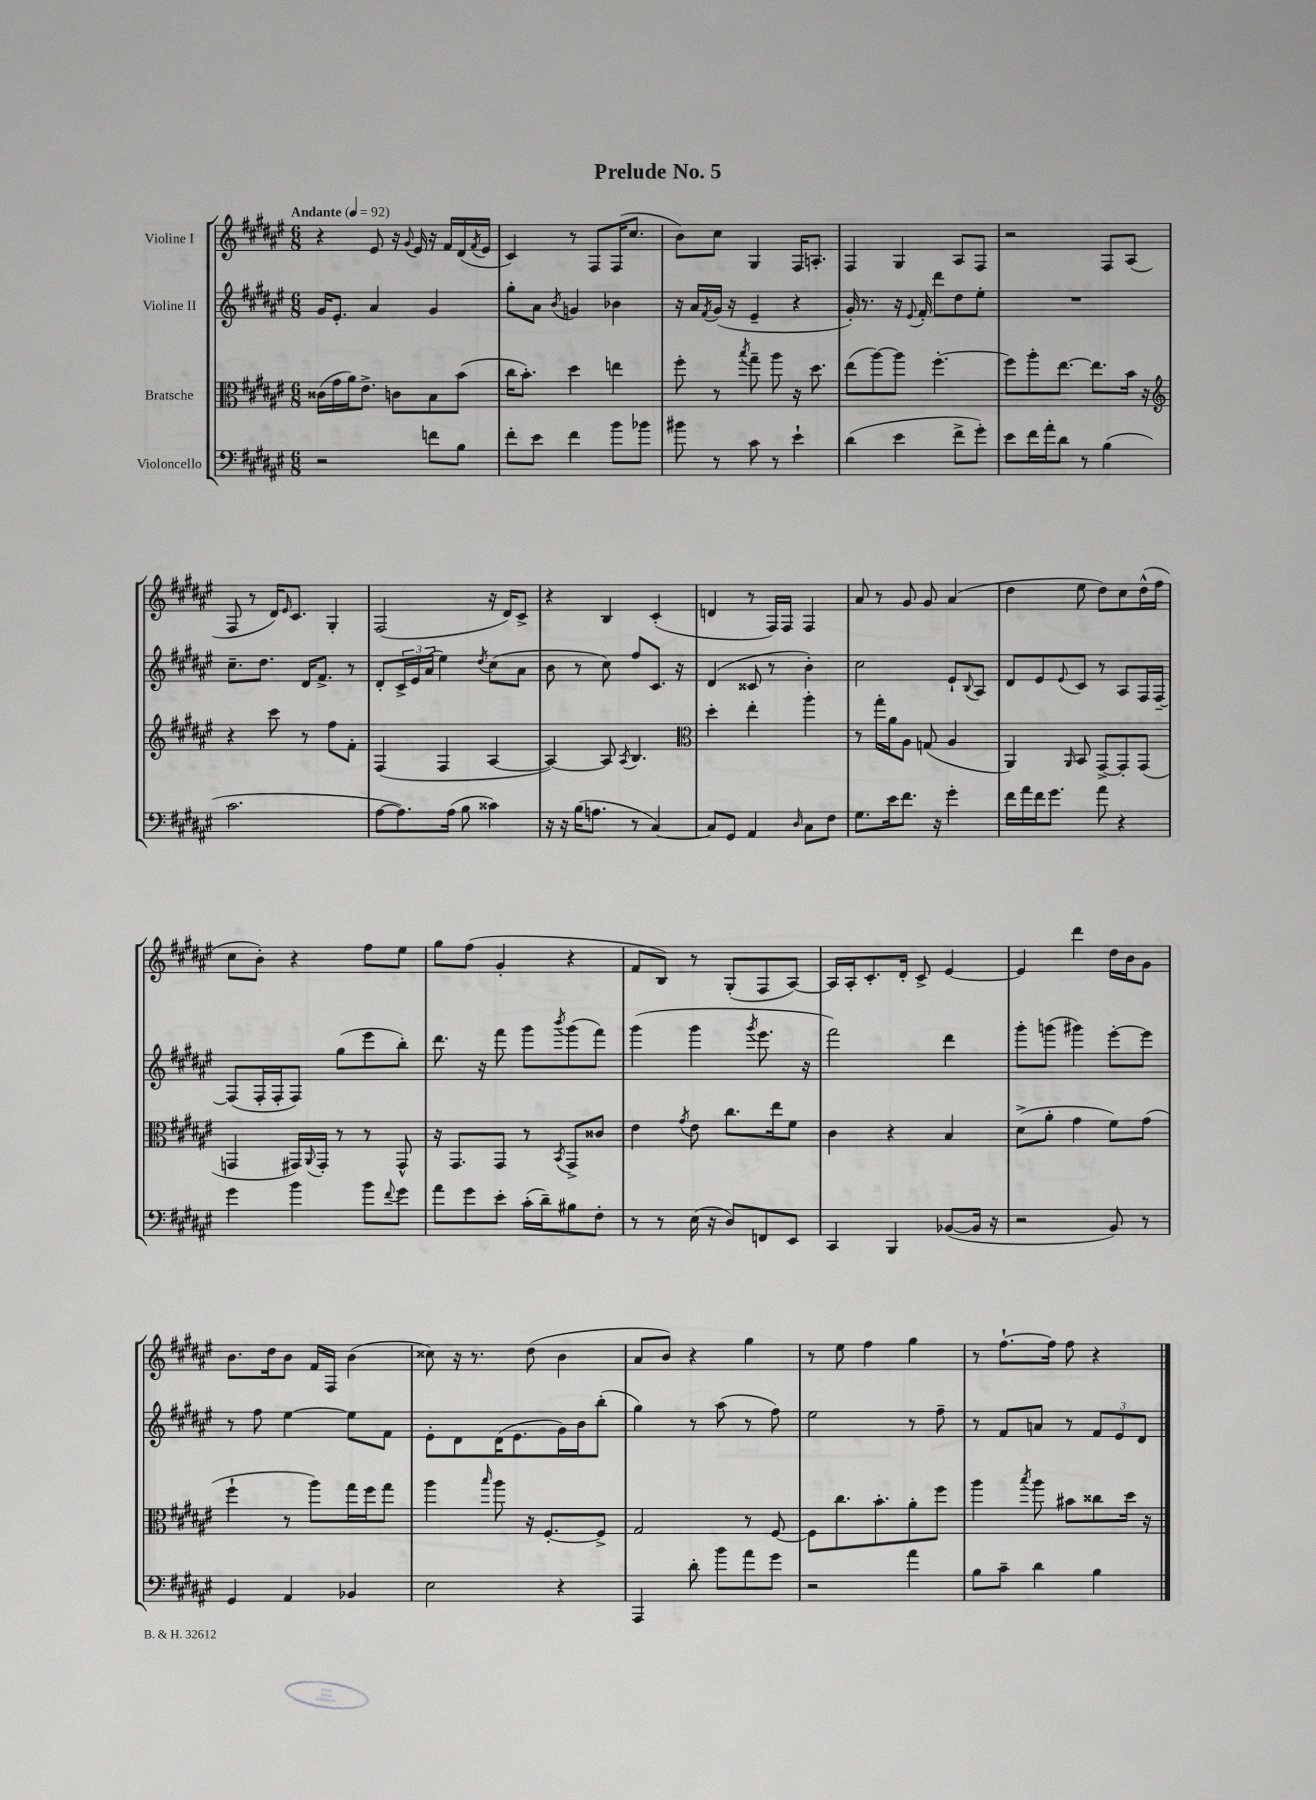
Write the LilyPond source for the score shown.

\header { title = "Prelude No. 5" }
<<
\new StaffGroup <<
\new Staff = "s0" \with { instrumentName = "Violine I" } {
    \clef treble \key fis \major \numericTimeSignature \time 6/8 \tempo "Andante" 4 = 92
    r4 eis'8 r16 \appoggiatura { gis'8 } eis'16 r16 fis'16 dis'16( \acciaccatura { fis'8 } eis'16 |
    cis'4) r8 fis8 fis16( cis''8. |
    b'8) cis''8 gis4 fis16 a8.-. |
    fis4 gis4 ais8 fis8 |
    r2 fis8 ais8( |
    fis8 r8 dis'16) \grace { eis'16 } cis'8. gis4-. |
    fis2( r16 dis'16) cis'8-> |
    r4 b4 cis'4-.( |
    d'4 r8 fis16) fis16 fis4 |
    ais'8 r8 gis'8 gis'8 ais'4( |
    dis''4 eis''8 dis''8) cis''8 dis''16-^( fis''16 |
    cis''8 b'8-.) r4 fis''8 eis''8 |
    gis''8 fis''8( gis'4-. r4 |
    fis'8 b8) r8 gis8-.( fis8 ais8~) |
    ais16 ais16-. cis'8.-. dis'16-. cis'8-> eis'4~ |
    eis'4 dis'''4 dis''16 b'16 gis'8 |
    b'8. dis''16 b'8 fis'16 fis16 b'4( |
    cisis''8) r16 r8. dis''8( b'4 |
    ais'8 b'8) r4 gis''4 |
    r8 eis''8 fis''4 gis''4 |
    r8 fis''8.~-! fis''16 fis''8 r4 \bar "|." |
}
\new Staff = "s1" \with { instrumentName = "Violine II" } {
    \clef treble \key fis \major \numericTimeSignature \time 6/8
    gis'16 eis'8.-. ais'4 gis'4 |
    gis''8-. ais'8 \acciaccatura { b'8 } g'4 bes'4 |
    r16 ais'16 \acciaccatura { fis'8 } gis'16( r16 eis'4-- r4 |
    gis'16-.) r8. r16 \appoggiatura { eis'8 } fis'16-. dis'''8 dis''8 eis''8-. |
    R2. |
    cis''8.-- dis''8. dis'16 fis'8.-> r8 |
    dis'8-. \tuplet 3/2 { cis'16-> eis'16 ais'16( } eis''4) \acciaccatura { dis''8 } cis''8( ais'8 |
    b'8 r8 cis''8) fis''8 cis'8. r16 |
    dis'4( cisis'8 r8 b'4-.) |
    cis''2 eis'8-! \appoggiatura { b8 } ais8 |
    dis'8 eis'8 \appoggiatura { eis'8 } cis'8 r8 ais8 fis16 fis16~-- |
    fis8( fis16-. fis16-. fis8) gis''8( eis'''8 b''8-.) |
    dis'''8. r16 fis'''8 gis'''8 \acciaccatura { b'''8 } gis'''8( fis'''8) |
    gis'''4( gis'''4 \acciaccatura { gis'''8 } eis'''8. r16 |
    fis'''2) dis'''4 |
    gis'''8-. g'''8( gis'''4) eis'''8~-. eis'''8 |
    r8 fis''8 eis''4~ eis''8 fis'8 |
    eis'8-. dis'8 dis'16( eis'8. gis'16) b'16 b''8-.( |
    gis''4) r8 ais''8( r8 fis''8) |
    eis''2 r8 fis''8-- |
    r8 fis'8 a'8 r8 \tuplet 3/2 { fis'8 eis'8 dis'8 } \bar "|." |
}
\new Staff = "s2" \with { instrumentName = "Bratsche" } {
    \clef alto \key fis \major \numericTimeSignature \time 6/8
    cisis'16( gis'16 ais'16) eis'8.-> c'8 b8 b'8( |
    cis''16 b'8.-.) dis''4 e''4 |
    fis''8-. r8 \acciaccatura { b''8 } gis''8-- ais''8 r16 dis''8. |
    eis''8( ais''8~) ais''8 fis''4.~-. |
    fis''8 ais''8-. eis''8.~ eis''8. b'16 r16 |
    \clef treble r4 cis'''8 r8 fis''8 fis'8-. |
    fis4( fis4 ais4~ |
    ais4~) ais8 \acciaccatura { ais8 } b4. |
    \clef alto dis''4-. eis''4-. ais''4-. |
    r8 gis''16-. ais'16 ais8 g8( ais4 |
    ais,4) \grace { ais,16 } b,8 gis,8~-> gis,8-. gis,8( |
    g,4 gis,16) \appoggiatura { ais,8 } gis,16-. r8 r8 gis,8-^ |
    r16 gis,8. gis,8 r8 \acciaccatura { b,8 } gis,8-> cisis'8 |
    eis'4 \acciaccatura { gis'8 } eis'8 cis''8. eis''16 fis'8 |
    cis'4 r4 b4 |
    dis'8->( ais'8-. gis'4 fis'8) gis'8( |
    fis''4-! r8 ais''8) gis''16 fis''16 gis''8 |
    ais''4 \grace { b''16 } ais''8 r16 fis8.~-. fis8-> |
    gis2 r8 fis8~ |
    fis8 cis''8. b'8.-. ais'8-. fis''8 |
    ais''4 \acciaccatura { b''8 } ais''8 bis'8 cisis''8 dis''16 r16 \bar "|." |
}
\new Staff = "s3" \with { instrumentName = "Violoncello" } {
    \clef bass \key fis \major \numericTimeSignature \time 6/8
    r2 f'8 b8 |
    fis'8-. eis'8 fis'4 b'8 bes'8 |
    bis'8 r8 cis'8 r8 eis'4-! |
    dis'4( eis'4 fis'8-> gis'8-.) |
    eis'8 fis'16 ais'16-. dis'8 r8 b4( |
    cis'2. |
    ais8~ ais8.) ais16( b8 cisis'4) |
    r16 r16 b16( a8. r8 cis4~) |
    cis8 gis,8 ais,4 \grace { dis16 } cis8 fis8 |
    gis8. eis'16 fis'8. r16 gis'4-. |
    fis'16 ais'16 fis'16 gis'8. ais'8 r4 |
    gis'4 b'4 b'8 \appoggiatura { fis'8 } gis'8 |
    ais'8 gis'8 eis'8-. cis'16-.( dis'16--) bis8 fis8-. |
    r8 r8 eis16( r16 dis8) f,8 eis,8 |
    cis,4 b,,4 bes,8~( bes,16 r16 |
    r2 b,8) r8 |
    gis,4 ais,4 bes,4 |
    eis2 r4 |
    ais,,4 dis'8-. b'8 ais'8 gis'8 |
    r2 ais'4 |
    b8 cis'8-- dis'4 b4 \bar "|." |
}
>>
>>
\layout { \context { \Score \remove "Bar_number_engraver" } }
